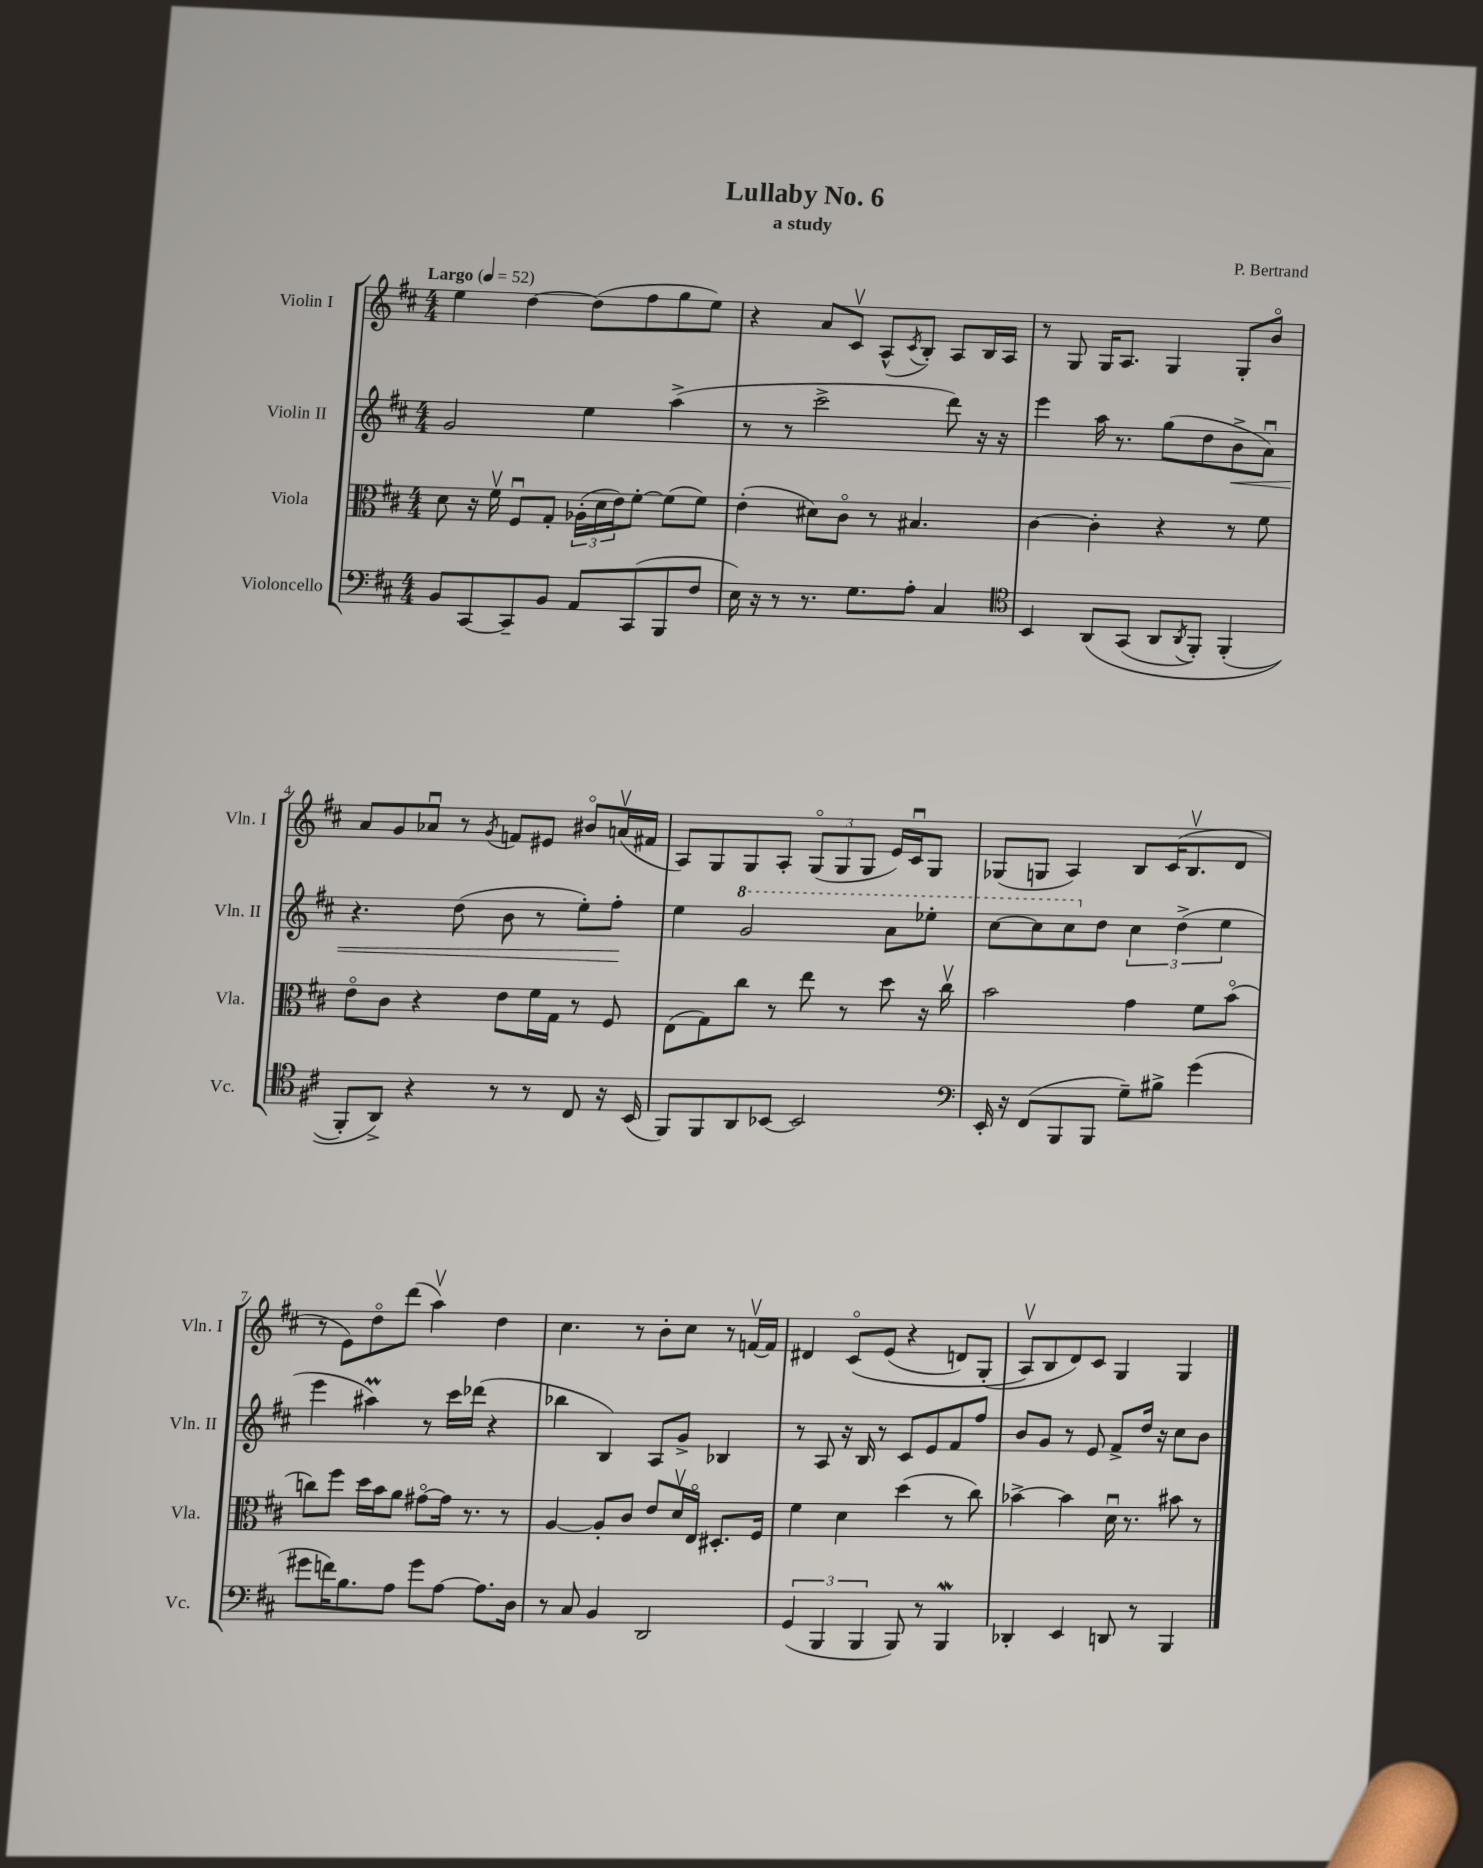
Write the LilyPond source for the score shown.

\header { title = "Lullaby No. 6" composer = "P. Bertrand" subtitle = "a study" }
<<
\new StaffGroup <<
\new Staff = "s0" \with { instrumentName = "Violin I" shortInstrumentName = "Vln. I" } {
    \clef treble \key d \major \numericTimeSignature \time 4/4 \tempo "Largo" 4 = 52
    e''4 d''4~ d''8( fis''8 g''8 e''8) |
    r4 a'8 cis'8\upbow a8-^( \acciaccatura { cis'8 } b8-.) a8 b16 a16 |
    r8 g8 g16 a8. g4 g8-. b'8\flageolet |
    a'8 g'8 aes'8\downbow r8 \acciaccatura { g'8 } f'8 eis'8 bis'8\flageolet a'16\upbow( fis'16 |
    a8) g8 g8 a8-. \tuplet 3/2 { g8\flageolet( g8 g8 } e'16) cis'16\downbow g8 |
    ges8( g8 a4) b8 cis'16( b8.\upbow d'8 |
    r8 e'8) d''8\flageolet d'''8( a''4\upbow) d''4 |
    cis''4. r8 b'8-. cis''8 r8 f'16~\upbow f'16 |
    dis'4 cis'8\flageolet\( e'8( r4 d'8) g8-.( |
    a8\upbow\) b8 d'8) cis'8 g4 g4 \bar "|." |
}
\new Staff = "s1" \with { instrumentName = "Violin II" shortInstrumentName = "Vln. II" } {
    \clef treble \key d \major \numericTimeSignature \time 4/4
    g'2 e''4 a''4->( |
    r8 r8 cis'''2-> d'''8) r16 r16 |
    e'''4 a''16 r8. g''8( d''8 b'8->\< a'8\downbow) |
    r4. d''8( b'8 r8 e''8-.) fis''8-.\! |
    e''4 \ottava #1 g''2 a''8 ees'''8-. |
    cis'''8~ cis'''8 cis'''8 \ottava #0 d''8 \tuplet 3/2 { cis''4 d''4->( e''4 } |
    e'''4 ais''4\prall) r8 cis'''16 des'''16( r4 |
    bes''4 b4) a8 g'8-> bes4 |
    r8 a8 r16 b16 r8 cis'8 e'8 fis'8 fis''8 |
    b'8 g'8 r8 e'8 fis'8-> d''16 r16 cis''8 b'8 \bar "|." |
}
\new Staff = "s2" \with { instrumentName = "Viola" shortInstrumentName = "Vla." } {
    \clef alto \key d \major \numericTimeSignature \time 4/4
    d'8 r16 fis'16\upbow fis8\downbow g8-. \tuplet 3/2 { aes16-.( d'16 e'16) } fis'8~-. fis'8( fis'8) |
    e'4-.( dis'8) cis'8\flageolet r8 bis4. |
    cis'4~ cis'4-. r4 r8 fis'8 |
    e'8\flageolet cis'8 r4 e'8 fis'16 g16 r8 fis8 |
    e8( g8) cis''8 r8 e''8 r8 d''8 r16 cis''16\upbow |
    b'2 g'4 fis'8 b'8\flageolet( |
    c''8) fis''8 d''16 b'16 a'8 gis'8~\flageolet gis'16 r8. r8 |
    a4~ a8-. cis'8 e'8 d'16\upbow e16\flageolet dis8.-. fis16 |
    fis'4 d'4 d''4( r8 cis''8) |
    bes'4~-> bes'4 d'16\downbow r8. bis'8 r8 \bar "|." |
}
\new Staff = "s3" \with { instrumentName = "Violoncello" shortInstrumentName = "Vc." } {
    \clef bass \key d \major \numericTimeSignature \time 4/4
    b,8 cis,8~ cis,8-- b,8 a,8 cis,8( b,,8 fis8 |
    e16) r16 r8 r8. g8. a8-. cis4 |
    \clef tenor b,4 a,8\( g,8( a,8 \acciaccatura { a,8 } fis,8-.) fis,4-.( |
    fis,8-.) a,8->\) r4 r8 r8 cis8 r16 b,16( |
    fis,8) fis,8 a,8 bes,8~ bes,2 |
    \clef bass e,16-. r16 fis,8( b,,8 b,,8 g8--) bis8-> g'4( |
    gis'8 f'16) b8. a8 gis'8 a8~ a8. d16 |
    r8 cis8 b,4 d,2 |
    \tuplet 3/2 { g,4( b,,4 b,,4 } b,,8) r8 b,,4\mordent |
    des,4-. e,4 d,8 r8 b,,4 \bar "|." |
}
>>
>>
